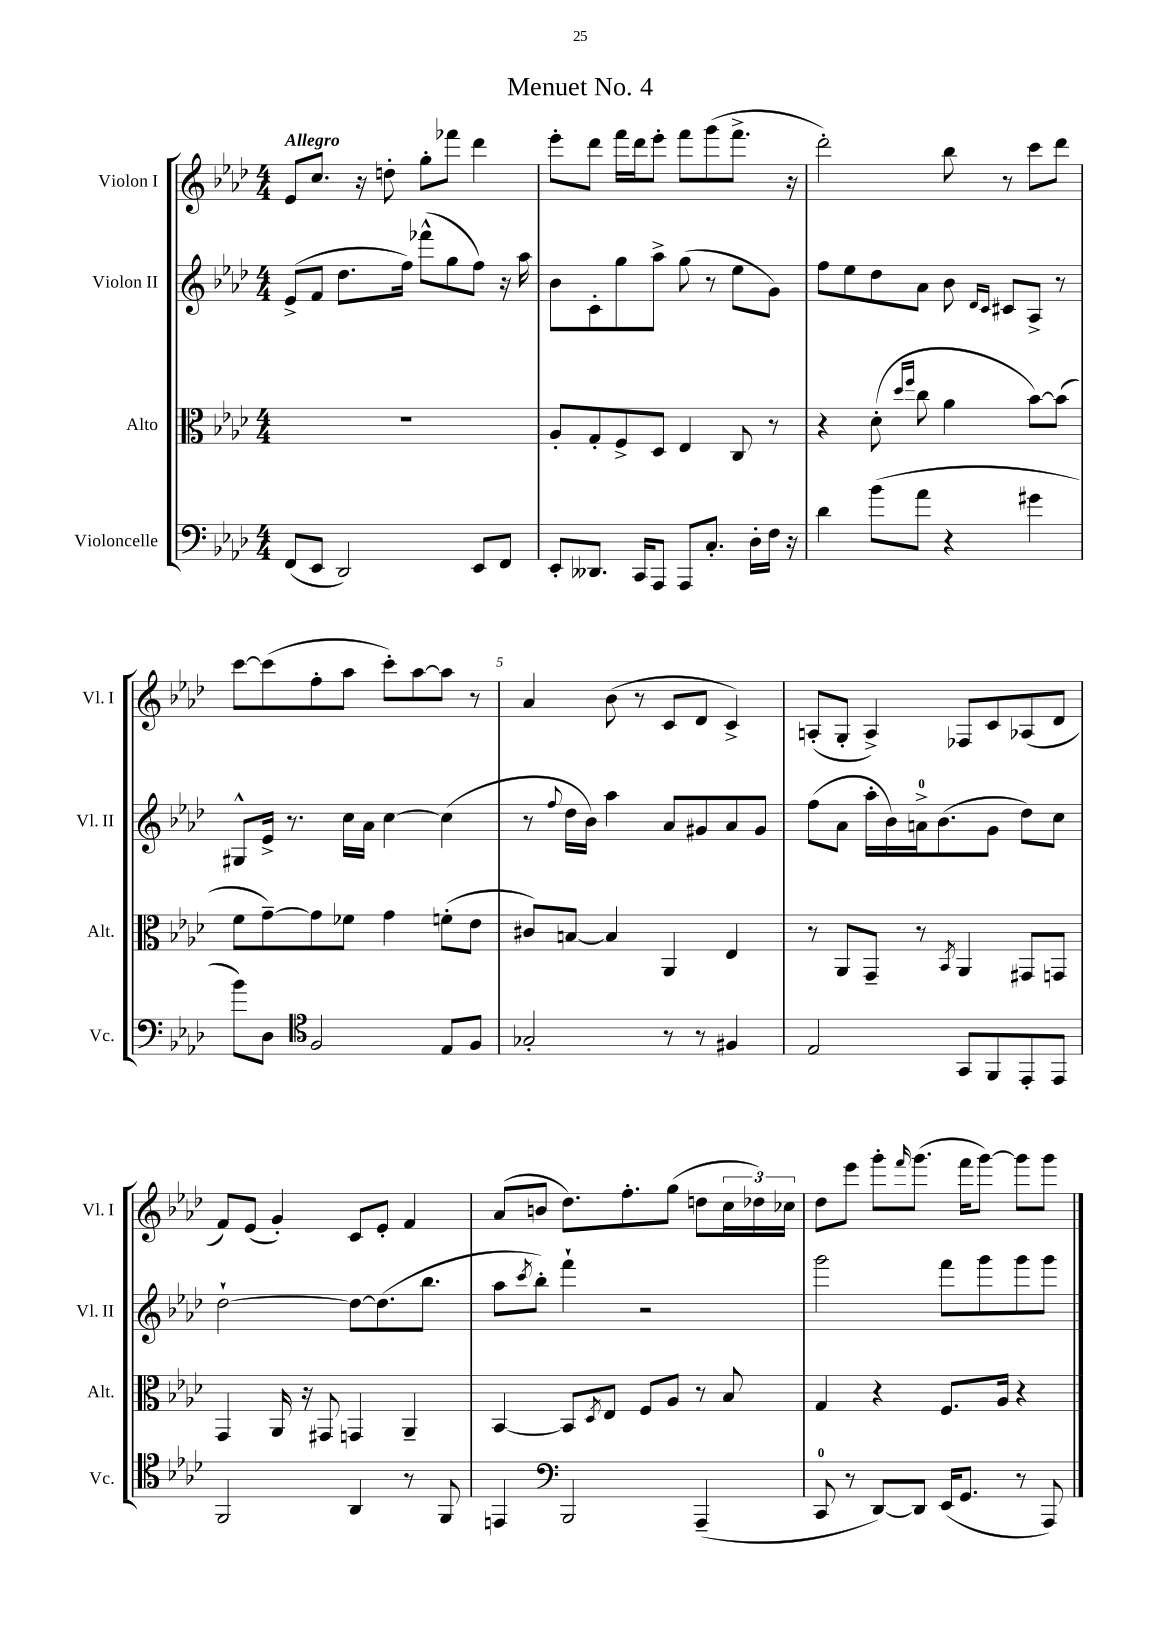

**kern	**kern	**kern	**kern
*staff4	*staff3	*staff2	*staff1
*clefF4	*clefC3	*clefG2	*clefG2
*k[b-e-a-d-]	*k[b-e-a-d-]	*k[b-e-a-d-]	*k[b-e-a-d-]
*M4/4	*M4/4	*M4/4	*M4/4
(8FF	1r	(8e-^	8e-
8EE-	.	8f	8.cc
2DD-)	.	8.dd-	.
.	.	.	16r
.	.	.	8dd'
.	.	16ff)	.
.	.	(8fff-^^	8gg'
.	.	8gg	8fff-
8EE-	.	8ff)	4ddd-
8FF	.	16r	.
.	.	16aa-	.
=	=	=	=
8EE-'	8A-'	8b-	8eee-'
8.DD--	8G'	8c'	8ddd-
.	8F^	8gg	16fff
16CC	.	.	16ddd-
8AAA-	8D-	8aa-^	8eee-'
8AAA-	4E-	(8gg	8fff
8.C'	.	8r	(8ggg
.	8C	8ee-	8.fff^
16D-'	.	.	.
16F	8r	8g)	.
16r	.	.	16r
=	=	=	=
4d-	4r	8ff	2ddd-')
.	.	8ee-	.
(8b-	(8d-'	8dd-	.
.	16qqdd-	.	.
.	16qqff	.	.
8a-	8cc	8a-	.
4r	4a-	8b-	8bb-
.	.	16qqd-	.
.	.	16qqc	.
.	.	8c#	8r
4g#	[8b-)	8A-^	8ccc
.	(8b-]	8r	8ddd-
=	=	=	=
8b-)	8f	8G#^^	[8ccc
8D-	[8g~)	16e-^	(8ccc]
.	.	8.r	.
*clefC4	*	*	*
2F	8g]	.	8ff'
.	8f-	16cc	8aa-
.	.	16a-	.
.	4g	[4cc	8ccc')
.	.	.	[8aa-
8E-	(8f'	(4cc]	8aa-]
8F	8e-	.	8r
=	=	=	=
2G-'	8c#)	8r	4a-
.	.	8qqff	.
.	[8B	16dd-	.
.	.	16b-)	.
.	4B]	4aa-	(8b-
.	.	.	8r
8r	4AA-	8a-	8c
8r	.	8g#	8d-
4F#	4E-	8a-	4c^)
.	.	8g#	.
=	=	=	=
2E-	8r	(8ff	(8A'
.	8AA-	8a-	8G'
.	8GG~	16aa-'	4A^)
.	.	16b-)	.
.	8r	16a^	.
.	.	(8.b-	.
.	8qBB-	.	.
8GG	4AA-	.	8F-
8FF	.	8g	8c
8EE-'	8GG#	8dd-)	(8A-
8EE-	8GG	8cc	8d-
=	=	=	=
2FF	4GG	[2dd-`	8f)
.	.	.	(8e-
.	16AA-	.	4g')
.	16r	.	.
.	8GG#	.	.
4AA-	4GG	8dd-_	8c
.	.	(8.dd-]	8e-'
8r	4AA-~	.	4f
.	.	8.bb-	.
8FF	.	.	.
=	=	=	=
4EE	[4BB-	8aa-	(8a-
.	.	8qccc	.
.	.	8bb-')	8b
*clefF4	*	*	*
2BBB-	8BB-]	4fff`	8.dd-)
.	8qD-	.	.
.	8E-	.	.
.	.	.	8.ff'
.	8F	2r	.
.	8A-	.	(8gg
(4AAA-~	8r	.	8dd
.	8B-	.	24cc
.	.	.	24dd-)
.	.	.	24cc-
=	=	=	=
8CC	4G	2ggg	8dd-
8r	.	.	8eee-
[8DD-)	4r	.	8ggg'
.	.	.	16qqfff
8DD-]	.	.	(8.ggg
(16EE-	8.F	8fff	.
8.GG	.	.	16fff
.	.	8ggg	[8ggg)
.	16A-	.	.
8r	4r	8ggg	8ggg]
8AAA-)	.	8ggg	8ggg
==	==	==	==
*-	*-	*-	*-
